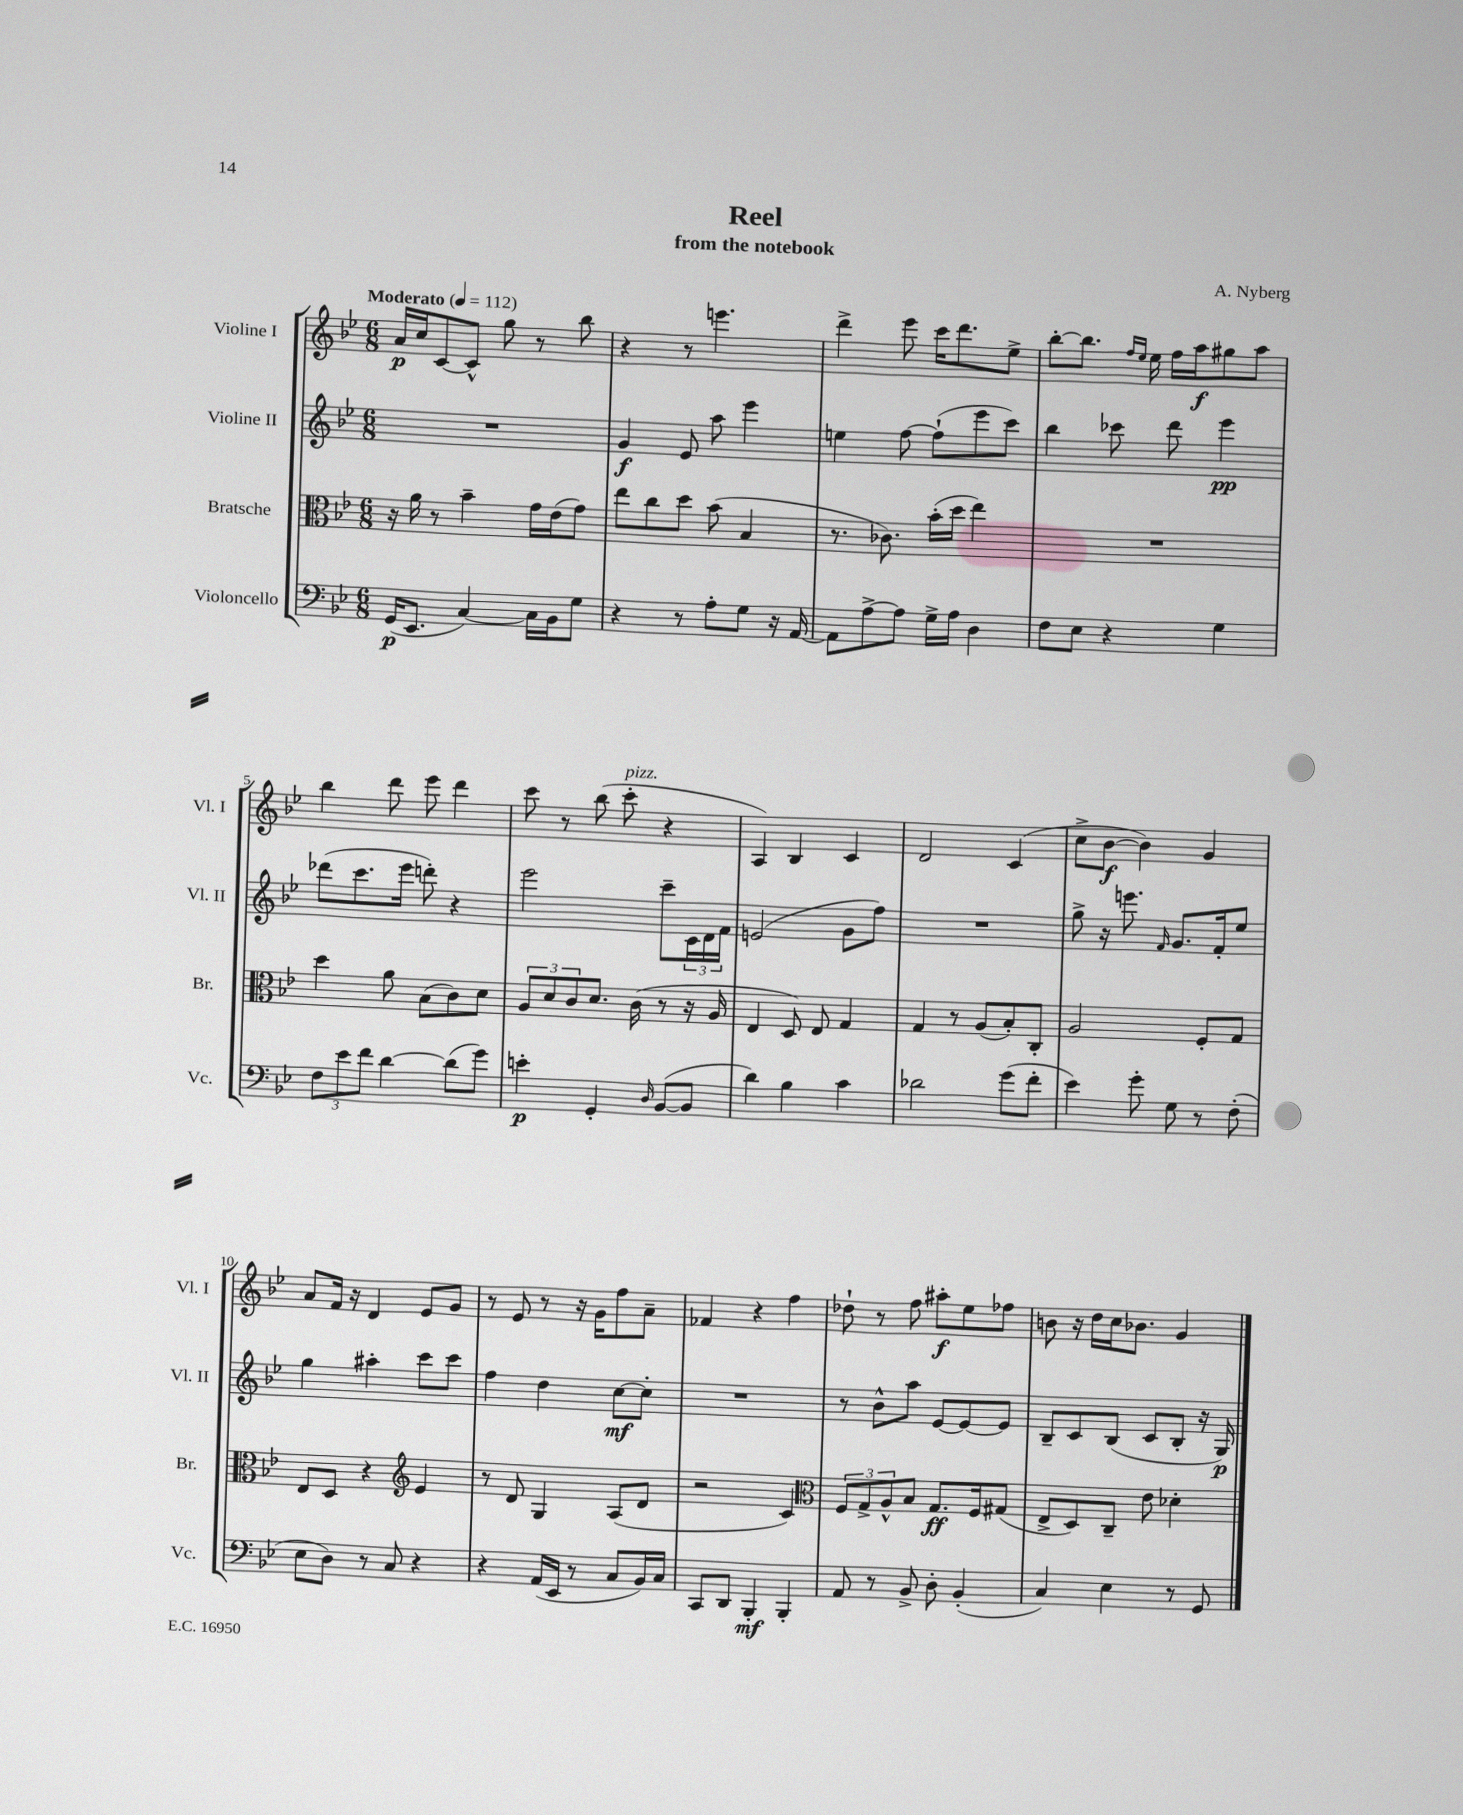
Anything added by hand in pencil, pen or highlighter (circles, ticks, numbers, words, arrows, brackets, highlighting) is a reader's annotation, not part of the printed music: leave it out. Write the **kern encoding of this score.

**kern	**kern	**kern	**kern
*staff4	*staff3	*staff2	*staff1
*clefF4	*clefC3	*clefG2	*clefG2
*k[b-e-]	*k[b-e-]	*k[b-e-]	*k[b-e-]
*M6/8	*M6/8	*M6/8	*M6/8
*MM112	*MM112	*MM112	*MM112
(16GG	16r	2.r	16a
8.EE-	16a	.	16cc
.	8r	.	[8c
[4C)	4b-~	.	8c^^]
.	.	.	8gg
16C]	16g	.	8r
16BB-	(16e-	.	.
8G	8g)	.	8bb-
=	=	=	=
4r	8ee-	4g	4r
.	8cc	.	.
8r	8dd	8e-	8r
8A'	(8b-	8aa	4.eee
8G	4B-	4eee-	.
16r	.	.	.
[16AA	.	.	.
=	=	=	=
8AA]	8.r	4ee	4ddd^
[8A^	.	.	.
.	8.c-)	.	.
8A]	.	[8ff	8eee-
16G^	(16b-'	(8ff`]	16ccc
16A	16dd	.	8.ddd
4D	4ee-)	8eee-	.
.	.	8ccc)	8ee-^
=	=	=	=
8F	2.r	4bb-	[8bb-'
8E-	.	.	8.bb-]
4r	.	8ccc-	.
.	.	.	16qqff
.	.	.	16qqee-
.	.	.	16ee-
.	.	8ddd	16ff
.	.	.	16aa
4G	.	4eee-	8gg#
.	.	.	8aa
=	=	=	=
12F	4dd	(8ddd-	4bb-
12e-	.	.	.
.	.	8.ccc	.
12f	.	.	.
[4d	8a	.	8ddd
.	.	16eee-	.
.	(8B-	8ddd')	8eee-
(8d]	8c)	4r	4ddd
8g)	8d	.	.
=	=	=	=
4e'	12A	2eee-	8ccc
.	12d	.	.
.	.	.	8r
.	12c	.	.
4GG'	8.d	.	(8bb-
.	.	.	8ccc'
.	(16c	.	.
16qqD	.	.	.
([8BB-	8r	8ccc~	4r
8BB-]	16r	24c	.
.	.	24d	.
.	16A	.	.
.	.	24f	.
=	=	=	=
4d)	4E-	(2e	4A)
4B-	8D)	.	4B-
.	8E-	.	.
4c	4G	8g	4c
.	.	8ff)	.
=	=	=	=
2d-	4G	2.r	2d
.	8r	.	.
.	(8A	.	.
(8g	8B-')	.	(4c
8f'	8C'	.	.
=	=	=	=
4e-)	2A	8gg^	8cc^
.	.	16r	[8b-
.	.	8.eee	.
8g'	.	.	4b-])
.	.	16qqf	.
8G	.	8.g	.
8r	8F'	.	4g
.	.	16f'	.
(8F'	8G	8ee-	.
=	=	=	=
8E-	8E-	4gg	8a
8D)	8D	.	16f
.	.	.	16r
8r	4r	4aa#'	4d
8C	.	.	.
*	*clefG2	*	*
4r	4e-	8ccc	8e-
.	.	8ccc	8g
=	=	=	=
4r	8r	4ff	8r
.	8d	.	8e-
(16AA	4G	4dd	8r
16EE-	.	.	.
8r	.	.	16r
.	.	.	16g
8C	(8A	[8cc	8ff
16BB-)	8d	8cc']	8a~
16C	.	.	.
=	=	=	=
8CC	2r	2.r	4f-
8DD	.	.	.
4BBB-'	.	.	4r
4BBB-'	4c)	.	4ff
=	=	=	=
*	*clefC3	*	*
8AA	12F	8r	8dd-`
.	12G^	.	.
8r	.	8b-^^	8r
.	12A^^	.	.
8BB-^	8B-	8aa	8ff
8D'	8.G	[8e-	8aa#'
(4BB-'	.	8e-_	8ee-
.	16F	.	.
.	(8G#	8e-]	8ff-
=	=	=	=
4C)	8E-^	8B-~	8b
.	8D)	8c	16r
.	.	.	16dd
4E-	8C~	(8B-	16cc
.	.	.	8.b-
.	8e-	8c	.
8r	4d-'	8B-'	4g
8GG	.	16r	.
.	.	16G)	.
==	==	==	==
*-	*-	*-	*-
